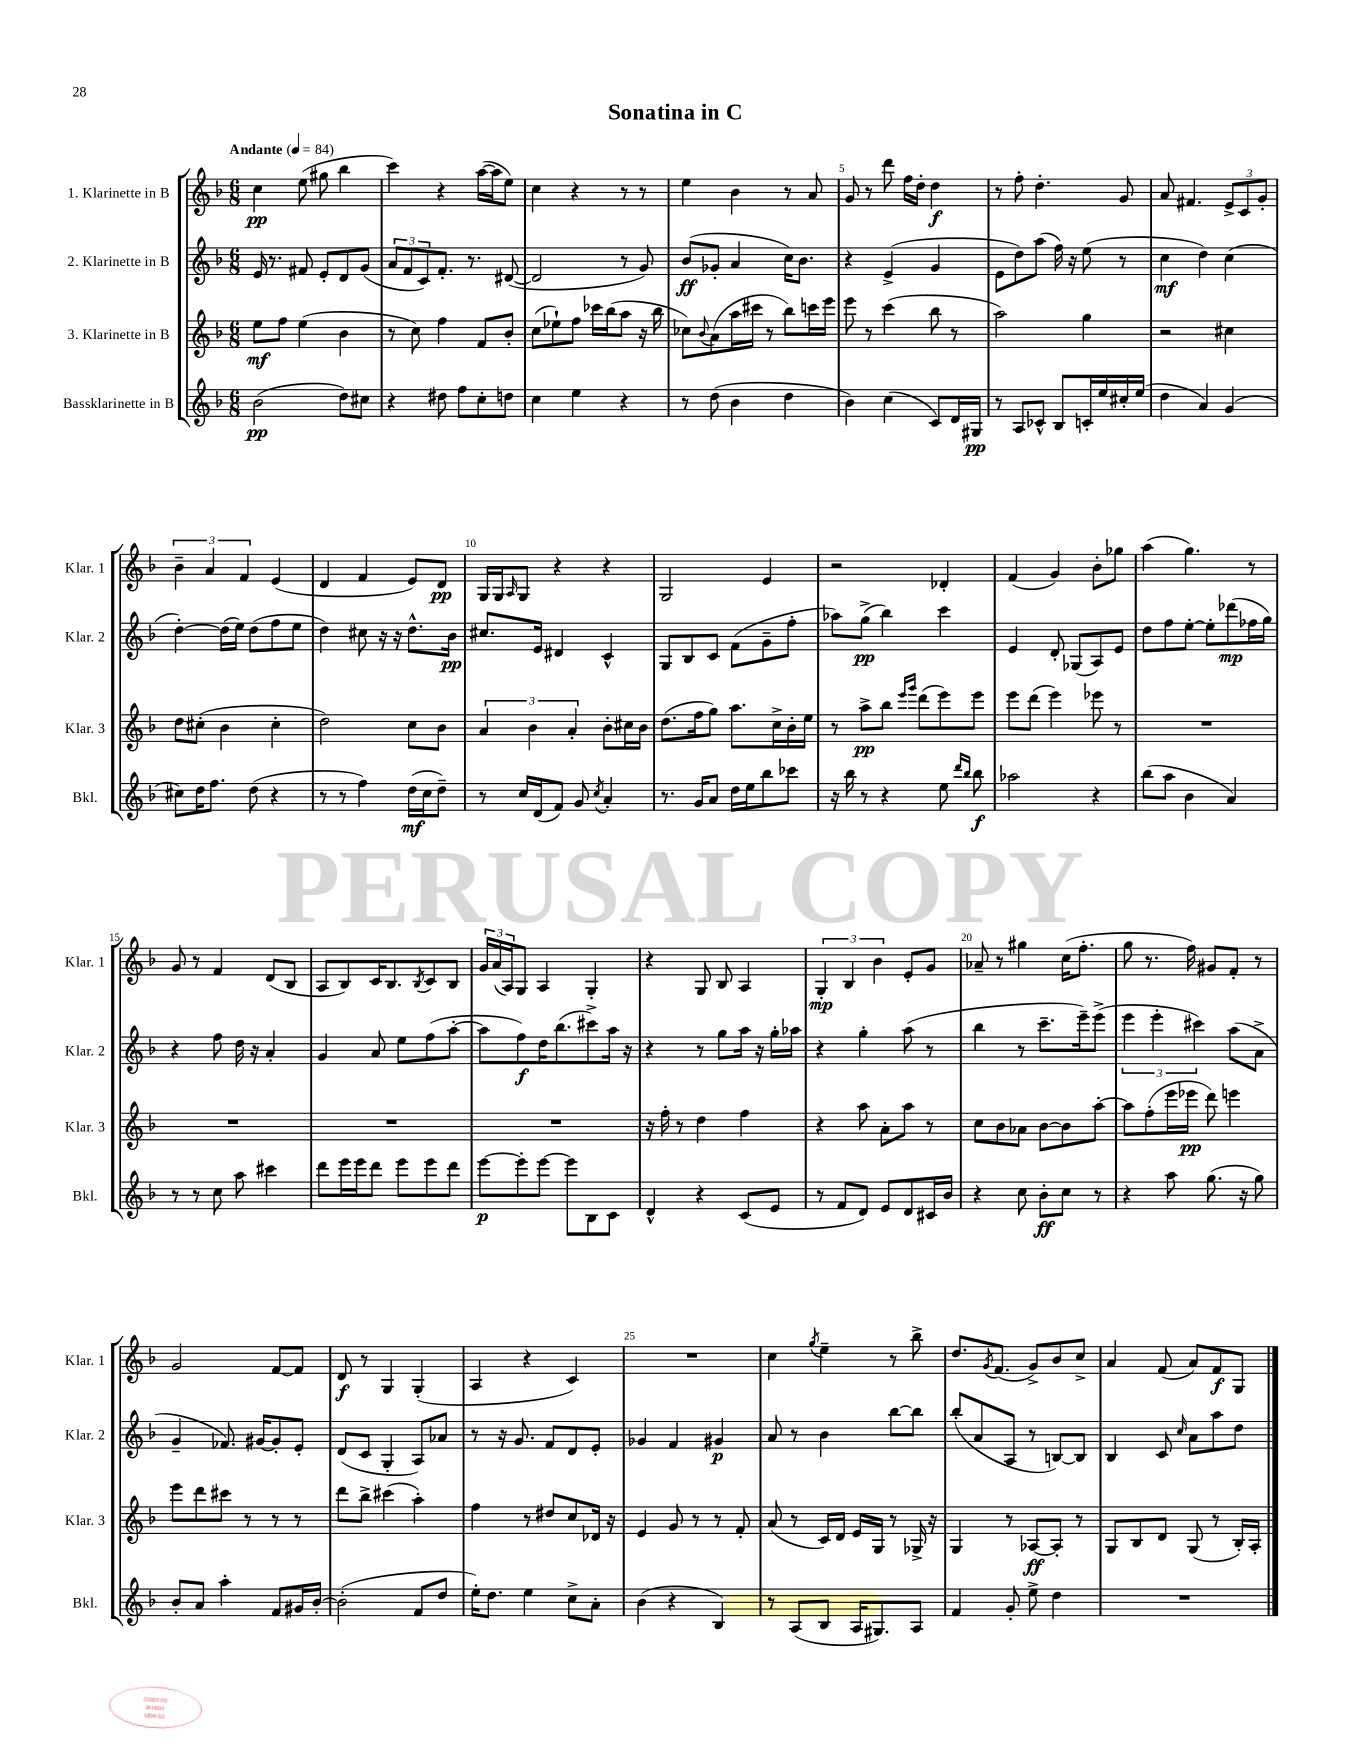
\header { title = "Sonatina in C" }
<<
\new StaffGroup <<
\new Staff = "s0" \with { instrumentName = "1. Klarinette in B" shortInstrumentName = "Klar. 1" } {
    \clef treble \key f \major \numericTimeSignature \time 6/8 \tempo "Andante" 4 = 84
    c''4\pp e''8( gis''8 bes''4 |
    c'''4) r4 a''16~( a''16 e''8) |
    c''4 r4 r8 r8 |
    e''4 bes'4 r8 a'8 |
    g'8 r8 d'''8 f''16 d''16-. d''4\f |
    r8 f''8-. d''4.-. g'8 |
    a'8 fis'4. \tuplet 3/2 { e'8-> c'8 g'8-. } |
    \tuplet 3/2 { bes'4-- a'4 f'4 } e'4( |
    d'4 f'4 e'8) d'8\pp |
    g16 g16 \grace { a16 } g8 r4 r4 |
    g2 e'4 |
    r2 des'4-. |
    f'4( g'4) bes'8-. ges''8 |
    a''4( g''4.) r8 |
    g'8 r8 f'4 d'8( bes8 |
    a8 bes8) c'16 bes8. \acciaccatura { bes8 } c'8 bes8 |
    \tuplet 3/2 { g'16 a'16( a16) } g8 a4 g4-. |
    r4 g8 bes8 a4 |
    \tuplet 3/2 { g4-.\mp bes4 bes'4 } e'8-. g'8 |
    aes'8-- r8 gis''4 c''16( f''8.-. |
    g''8 r8. f''16) gis'8 f'8-. r8 |
    g'2 f'8~ f'8 |
    d'8\f r8 g4 g4-.( |
    a4 r4 c'4) |
    R2. |
    c''4 \acciaccatura { g''8 } e''4-- r8 bes''8-> |
    d''8. \acciaccatura { g'8 } f'8.( g'8->) bes'8 c''8-> |
    a'4 f'8( a'8) f'8\f g8 \bar "|." |
}
\new Staff = "s1" \with { instrumentName = "2. Klarinette in B" shortInstrumentName = "Klar. 2" } {
    \clef treble \key f \major \numericTimeSignature \time 6/8
    e'16 r8. fis'8 e'8-. d'8 g'8( |
    \tuplet 3/2 { a'8 f'8 c'8) } f'8.-. r8. dis'8~( |
    dis'2 r8 g'8) |
    bes'8\ff( ges'8-. a'4 c''16) bes'8. |
    r4 e'4->( g'4 |
    e'8 d''8) a''8( f''16) r16 e''8( r8 |
    c''4\mf d''4) c''4( |
    d''4~-.) d''16( e''16) d''8( f''8 e''8 |
    d''4) cis''8 r16 r16 d''8.-^ bes'16\pp |
    cis''8. e'16 dis'4 c'4-^ |
    g8 bes8 c'8 f'8( g'8-- f''8-. |
    aes''8) g''8->\pp( bes''4) c'''4 |
    e'4 d'8-. ges8( a8) e'8 |
    d''8 f''8 e''8~-. e''8-. des'''8\mp( fes''16 g''16) |
    r4 f''8 d''16 r16 a'4-. |
    g'4 a'8 e''8 f''8( a''8~-. |
    a''8 f''8\f) d''16 bes''8.( cis'''8->) a''16 r16 |
    r4 r8 g''8 a''16 r16 g''16-. aes''16 |
    r4 g''4-. a''8( r8 |
    bes''4 r8 c'''8.-- e'''16--) e'''8->( |
    \tuplet 3/2 { e'''4 e'''4-. cis'''4) } a''8( a'8-> |
    g'4-- fes'8.) gis'16~ gis'8-. e'8-. |
    d'8( c'8 g4-. a8) aes'8 |
    r8 r16 g'8. f'8 d'8 e'8-. |
    ges'4 f'4 gis'4\p |
    a'8 r8 bes'4 bes''8~ bes''8 |
    bes''8-.( a'8 a8 r8 b8~) b8 |
    bes4 c'8 \grace { c''16 } a'8 a''8 d''8 \bar "|." |
}
\new Staff = "s2" \with { instrumentName = "3. Klarinette in B" shortInstrumentName = "Klar. 3" } {
    \clef treble \key f \major \numericTimeSignature \time 6/8
    e''8\mf f''8 e''4( bes'4 |
    r8 c''8) f''4 f'8 bes'8-. |
    c''8( ees''8-!) f''8 ces'''16 bes''16( a''8 r16 bes''16 |
    ces''8) \appoggiatura { bes'8 } a'8( a''16 cis'''16 r8 bes''8) c'''16 e'''16 |
    e'''8 r8 c'''4( bes''8 r8 |
    a''2) g''4 |
    r2 cis''4 |
    d''8 cis''8-.( bes'4 cis''4-. |
    d''2) c''8 bes'8 |
    \tuplet 3/2 { a'4 bes'4 a'4-. } bes'8-. cis''16 bes'16 |
    d''8.( f''16 g''8) a''8. c''16-> bes'16-. e''16 |
    r8 a''8->\pp bes''8 \grace { e'''16 g'''16 } d'''8( e'''8) e'''8 |
    e'''8 d'''8( e'''4) ees'''8 r8 |
    R2. |
    R2. |
    R2. |
    R2. |
    r16 f''16-. r8 d''4 f''4 |
    r4 a''8 a'8-. a''8 r8 |
    c''8 bes'8 aes'8 bes'8~ bes'8 a''8~-. |
    a''8 f''8-.( e'''16 ees'''16\pp d'''8) e'''4 |
    e'''8 d'''8 cis'''8 r8 r8 r8 |
    d'''8 bes''8-> cis'''4( a''4-.) |
    f''4 r8 dis''8 c''8 des'16 r16 |
    e'4 g'8 r8 r8 f'8-. |
    a'8( r8 c'16) d'16 e'16 g16 r8 ges16-> r16 |
    g4 r8 aes8~\ff aes8-. r8 |
    g8 bes8 d'8 g8( r8 bes16-.) a16-. \bar "|." |
}
\new Staff = "s3" \with { instrumentName = "Bassklarinette in B" shortInstrumentName = "Bkl." } {
    \clef treble \key f \major \numericTimeSignature \time 6/8
    bes'2\pp( d''8) cis''8 |
    r4 dis''8 f''8 c''8-. d''8 |
    c''4 e''4 r4 |
    r8 d''8( bes'4 d''4 |
    bes'4) c''4( c'8) d'16 gis16\pp |
    r8 a8 ces'8-^ bes8 c'16-. e''16 cis''16-. e''16( |
    d''4 a'4) g'4( |
    cis''8) d''16 f''8. d''8( r4 |
    r8 r8 f''4) d''16\mf( c''16 d''8--) |
    r8 c''16 d'16( f'8) g'8 \acciaccatura { c''8 } a'4-. |
    r8. g'16 a'8 d''16 e''16 bes''8 ces'''8 |
    r16 bes''16 r8 r4 e''8 \grace { d'''16 bes''16 } bes''8\f |
    aes''2 r4 |
    bes''8( a''8 bes'4 a'4) |
    r8 r8 c''8 a''8 cis'''4 |
    d'''8 e'''16 e'''16 d'''8 e'''8 e'''8 d'''8 |
    e'''8~\p e'''8-. e'''8~ e'''8 bes8 c'8 |
    d'4-^ r4 c'8( e'8 |
    r8 f'8 d'8) e'8 d'8 cis'16 bes'16 |
    r4 c''8 bes'8-.\ff c''8 r8 |
    r4 a''8 g''8.( r16 g''8) |
    bes'8-. a'8 a''4-. f'8 gis'16 bes'16~-. |
    bes'2-.( f'8 d''8 |
    e''16-.) d''8. e''4 c''8-> a'8-. |
    bes'4( r4 bes4) |
    r8 a8( bes8 a16 gis8.) a8 |
    f'4 g'8-. e''8-> d''4 |
    R2. \bar "|." |
}
>>
>>
\layout { \context { \Score \override BarNumber.break-visibility = ##(#f #t #t) barNumberVisibility = #(every-nth-bar-number-visible 5) } }
